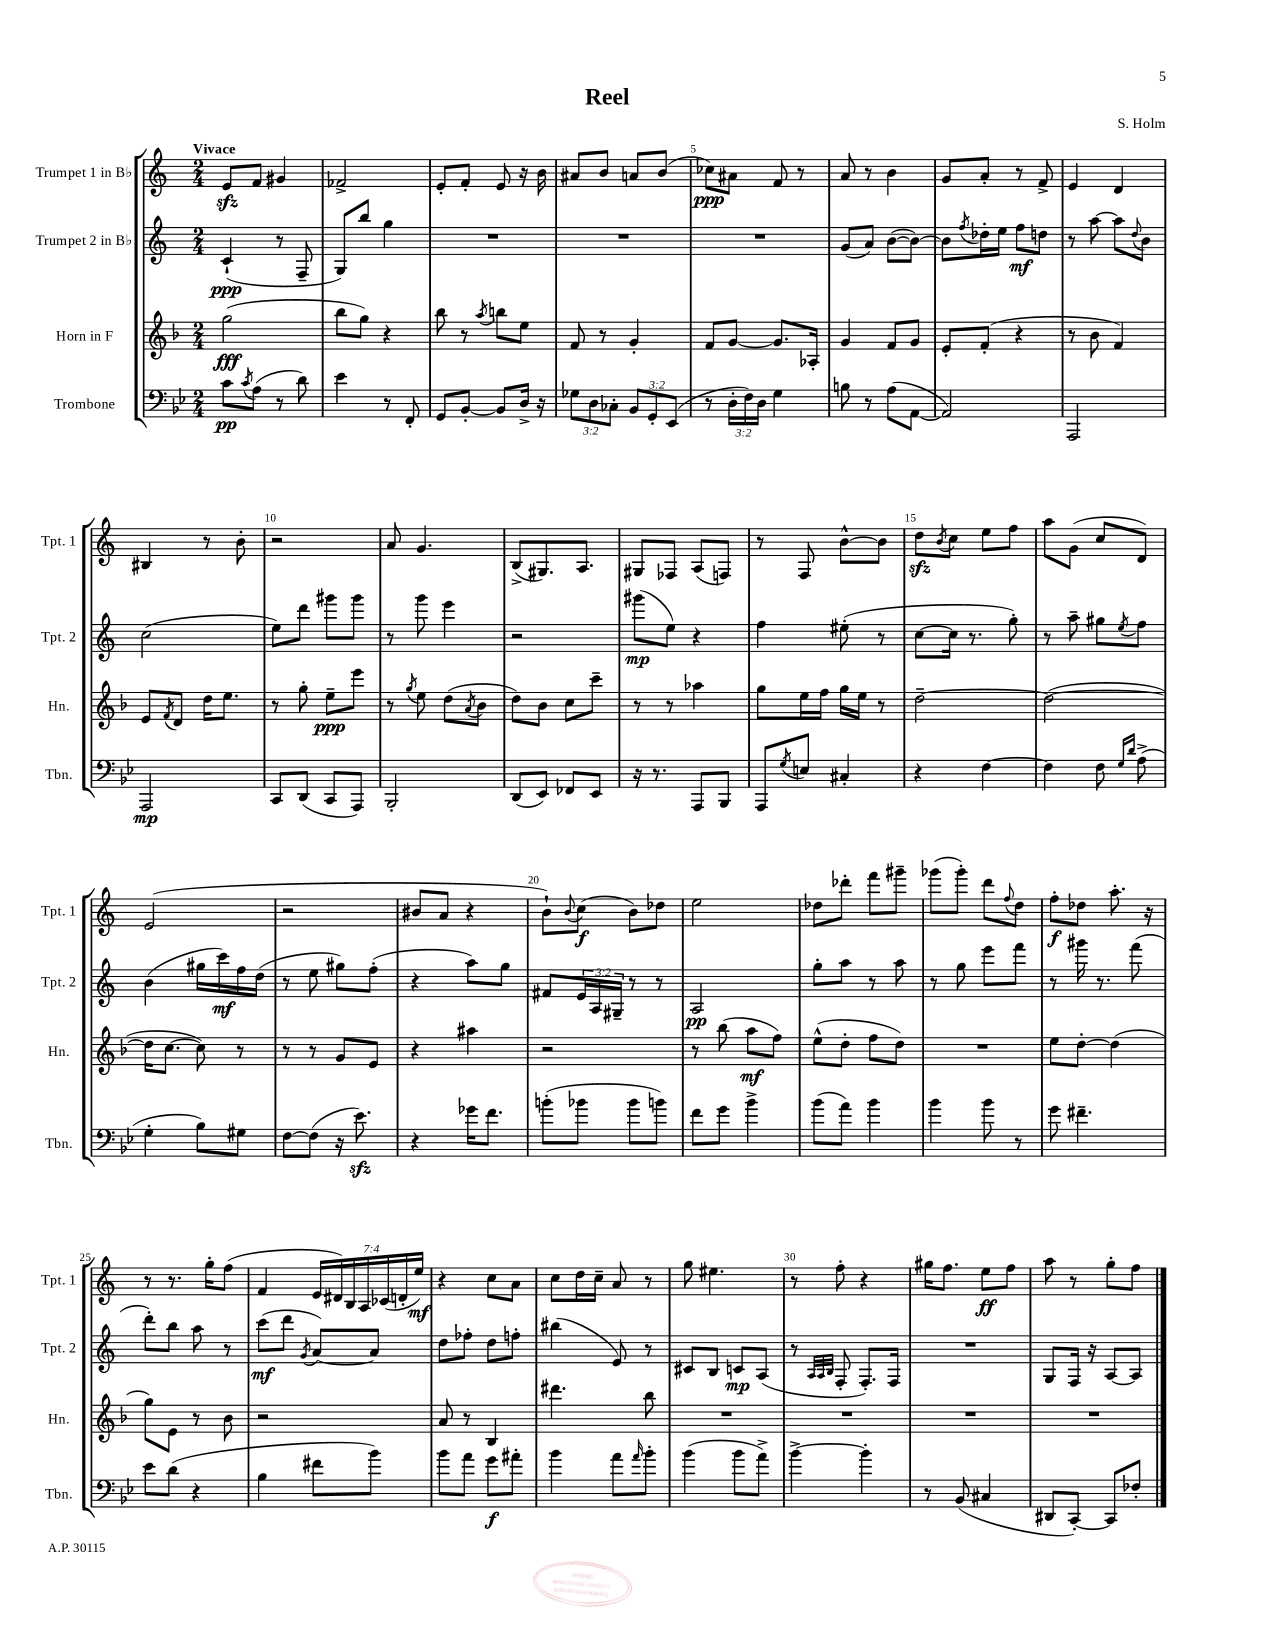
\header { title = "Reel" composer = "S. Holm" }
<<
\new StaffGroup <<
\new Staff = "s0" \with { instrumentName = "Trumpet 1 in Bb" shortInstrumentName = "Tpt. 1" } {
    \clef treble \key c \major \numericTimeSignature \time 2/4 \override Staff.TupletNumber.text = #tuplet-number::calc-fraction-text \tempo "Vivace"
    e'8\sfz f'8 gis'4 |
    fes'2-> |
    e'8-. f'8-. e'8 r16 b'16 |
    ais'8 b'8 a'8 b'8( |
    ces''8\ppp) ais'8 f'8 r8 |
    a'8 r8 b'4 |
    g'8 a'8-. r8 f'8-> |
    e'4 d'4 |
    bis4 r8 b'8-. |
    r2 |
    a'8 g'4. |
    b8->( gis8.) a8. |
    gis8 fes8 a8( f8) |
    r8 f8 b'8~-^ b'8 |
    d''8\sfz \acciaccatura { b'8 } c''8 e''8 f''8 |
    a''8 g'8( c''8 d'8) |
    e'2( |
    r2 |
    bis'8 a'8 r4 |
    b'8-!) \appoggiatura { b'8 } c''8\f( b'8) des''8 |
    e''2 |
    des''8 des'''8-. f'''8 gis'''8-- |
    ges'''8( ges'''8-.) d'''8 \appoggiatura { f''8 } d''8 |
    f''8-.\f des''8 a''8.-. r16 |
    r8 r8. g''16-. f''8( |
    f'4 \tuplet 7/4 { e'16 dis'16) b16 a16 ces'16( d'16-. e''16\mf) } |
    r4 c''8 a'8 |
    c''8 d''16 c''16-- a'8 r8 |
    g''8 eis''4. |
    r8 f''8-. r4 |
    gis''16 f''8. e''8\ff f''8 |
    a''8 r8 g''8-. f''8 \bar "|." |
}
\new Staff = "s1" \with { instrumentName = "Trumpet 2 in Bb" shortInstrumentName = "Tpt. 2" } {
    \clef treble \key c \major \numericTimeSignature \time 2/4 \override Staff.TupletNumber.text = #tuplet-number::calc-fraction-text
    c'4-!\ppp( r8 f8-- |
    g8) b''8 g''4 |
    R2 |
    R2 |
    R2 |
    g'8( a'8) b'8~( b'8~) |
    b'8 \acciaccatura { f''8 } des''16-. e''16 f''8\mf d''8 |
    r8 a''8~ a''8 \appoggiatura { d''8 } b'8 |
    c''2( |
    e''8) d'''8 gis'''8 gis'''8 |
    r8 g'''8 e'''4 |
    r2 |
    gis'''8\mp( e''8) r4 |
    f''4 eis''8-.( r8 |
    c''8~ c''16 r8. g''8-.) |
    r8 a''8-- gis''8 \acciaccatura { e''8 } f''8 |
    b'4( gis''16 c'''16\mf) f''16 d''16( |
    r8 e''8 gis''8) f''8-.( |
    r4 a''8) g''8 |
    fis'8 \tuplet 3/2 { e'16 a16 gis16-- } r8 r8 |
    a2\pp |
    g''8-. a''8 r8 a''8 |
    r8 g''8 e'''8 f'''8 |
    r8 gis'''16 r8. f'''8( |
    d'''8-.) b''8 a''8 r8 |
    c'''8\mf( d'''8 \acciaccatura { g'8 } a'8~) a'8 |
    d''8 fes''8-. d''8 f''8-. |
    bis''4( e'8) r8 |
    cis'8 b8 c'8\mp a8( |
    r8 \grace { a32 a32 b32 } f8-. f8.-.) f16 |
    R2 |
    g8 f16 r16 a8~ a8 \bar "|." |
}
\new Staff = "s2" \with { instrumentName = "Horn in F" shortInstrumentName = "Hn." } {
    \clef treble \key f \major \numericTimeSignature \time 2/4
    g''2\fff( |
    bes''8 g''8) r4 |
    bes''8 r8 \acciaccatura { a''8 } b''8 e''8 |
    f'8 r8 g'4-. |
    f'8 g'8~ g'8. aes16-. |
    g'4 f'8 g'8 |
    e'8-. f'8-.( r4 |
    r8 bes'8 f'4) |
    e'8 \acciaccatura { f'8 } d'8 d''16 e''8. |
    r8 g''8-. e''8--\ppp e'''8 |
    r8 \acciaccatura { g''8 } e''8 d''8( \acciaccatura { a'8 } bes'8 |
    d''8) bes'8 c''8 c'''8-- |
    r8 r8 aes''4 |
    g''8 e''16 f''16 g''16 e''16 r8 |
    d''2~-- |
    d''2~( |
    d''16 c''8.~ c''8) r8 |
    r8 r8 g'8 e'8 |
    r4 ais''4 |
    r2 |
    r8 bes''8( a''8\mf f''8) |
    e''8-^( d''8-. f''8 d''8) |
    R2 |
    e''8 d''8~-. d''4( |
    g''8) e'8 r8 bes'8 |
    r2 |
    a'8 r8 bes4 |
    dis'''4. bes''8 |
    R2 |
    R2 |
    R2 |
    R2 \bar "|." |
}
\new Staff = "s3" \with { instrumentName = "Trombone" shortInstrumentName = "Tbn." } {
    \clef bass \key bes \major \numericTimeSignature \time 2/4 \override Staff.TupletNumber.text = #tuplet-number::calc-fraction-text
    c'8\pp \acciaccatura { c'8 } a8( r8 d'8) |
    ees'4 r8 f,8-. |
    g,8 bes,8~-. bes,8 d16-> r16 |
    \tuplet 3/2 { ges8 d8 ces8-. } \tuplet 3/2 { bes,8 g,8-. ees,8( } |
    r8 \tuplet 3/2 { d16-. f16) d16 } g4 |
    b8 r8 a8( a,8~ |
    a,2) |
    a,,2 |
    a,,2\mp |
    c,8 d,8( c,8 a,,8) |
    bes,,2-. |
    d,8( ees,8) fes,8 ees,8 |
    r16 r8. a,,8 bes,,8 |
    a,,8 \acciaccatura { g8 } e8 cis4-. |
    r4 f4~ |
    f4 f8 \grace { g16 d'16 } a8->( |
    g4-. bes8) gis8 |
    f8~ f8( r16 ees'8.\sfz) |
    r4 ges'16 f'8. |
    b'8-.( bes'8 bes'8 b'8) |
    f'8 g'8 bes'4-> |
    bes'8( a'8) bes'4 |
    bes'4 bes'8 r8 |
    g'8 fis'4.-- |
    ees'8 d'8( r4 |
    bes4 fis'8 bes'8) |
    bes'8 a'8 g'8\f ais'8-. |
    bes'4 a'8 \grace { a'16 } bes'8-. |
    bes'4( bes'8 a'8->) |
    bes'4~-> bes'4-. |
    r8 bes,8( cis4 |
    dis,8 c,8~-.) c,8 fes8-. \bar "|." |
}
>>
>>
\layout { \context { \Score \override BarNumber.break-visibility = ##(#f #t #t) barNumberVisibility = #(every-nth-bar-number-visible 5) } }
